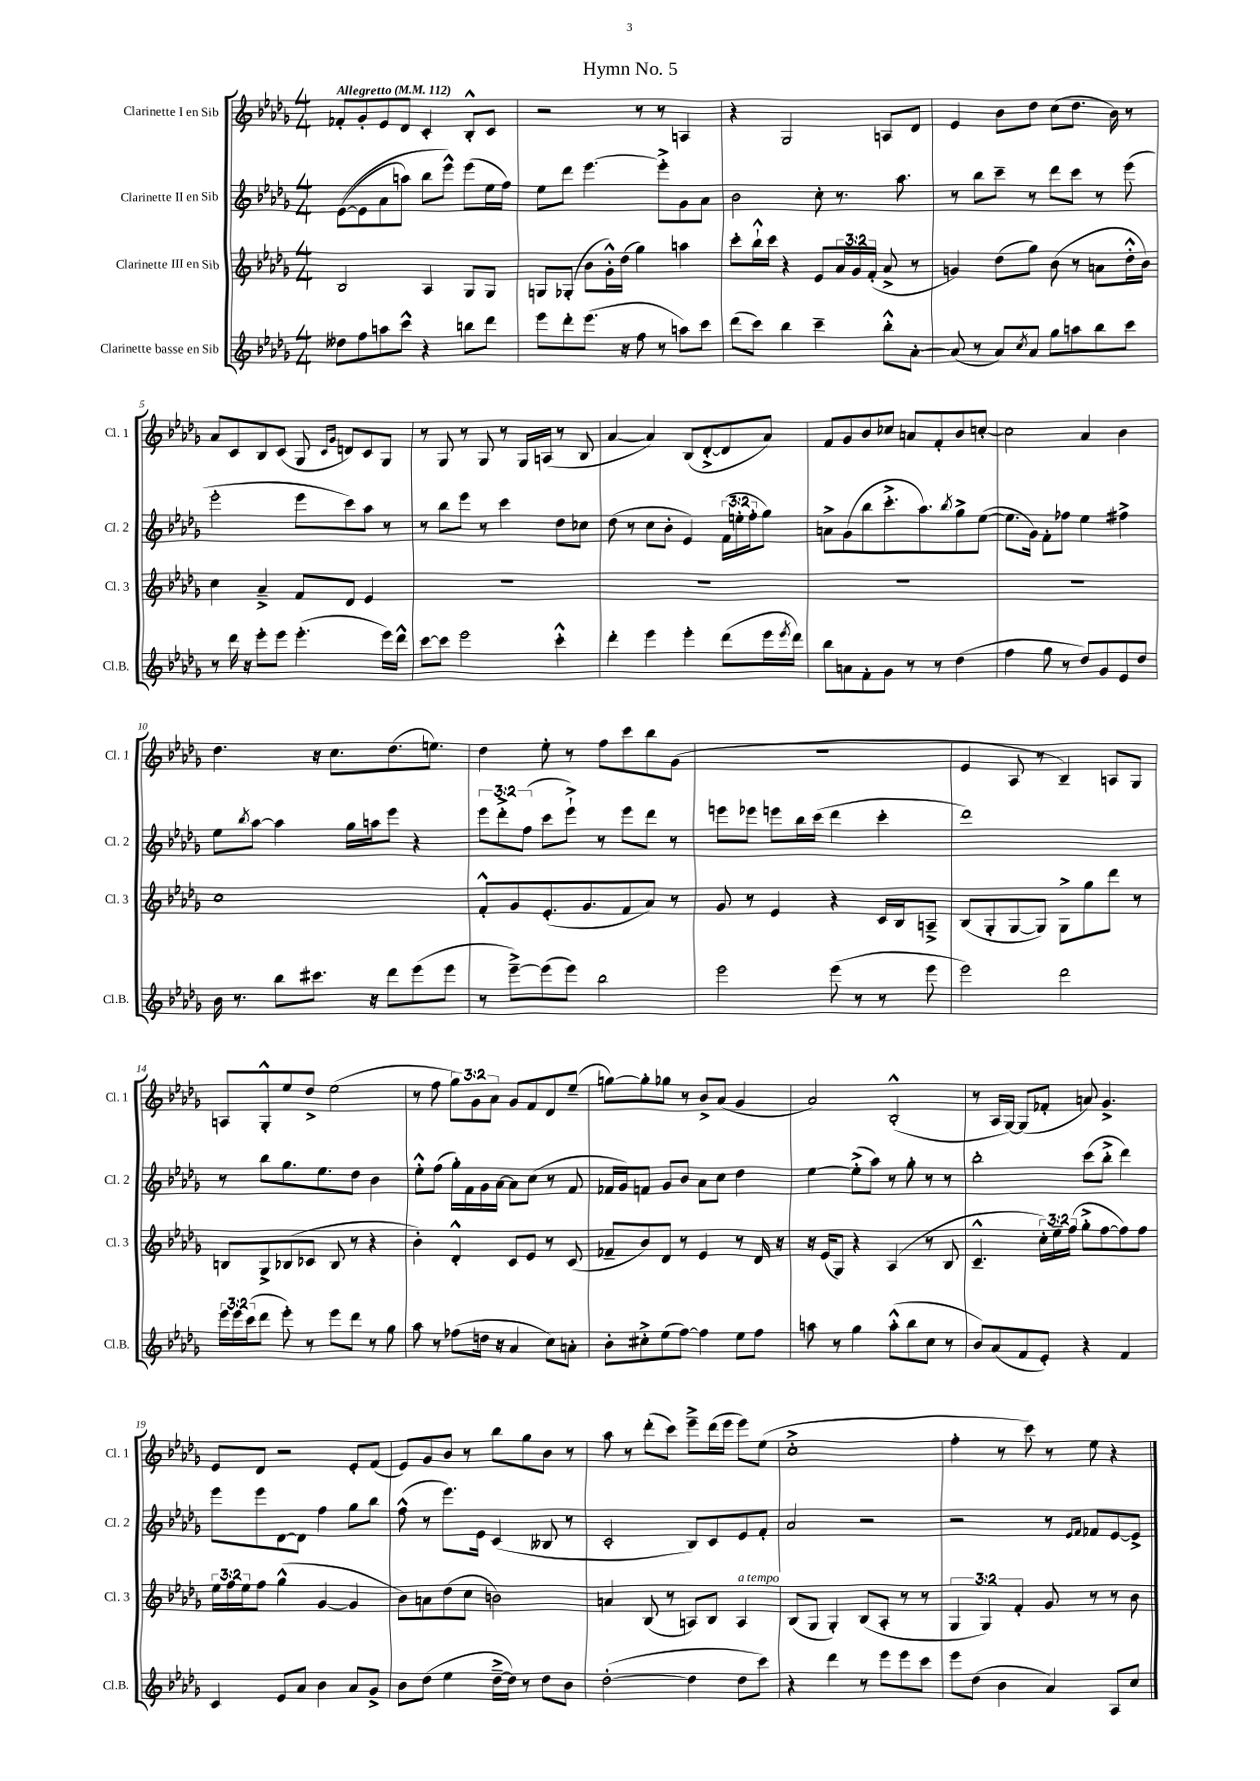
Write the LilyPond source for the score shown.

\header { title = "Hymn No. 5" }
<<
\new StaffGroup <<
\new Staff = "s0" \with { instrumentName = "Clarinette I en Sib" shortInstrumentName = "Cl. 1" } {
    \clef treble \key des \major \numericTimeSignature \time 4/4 \override Staff.TupletNumber.text = #tuplet-number::calc-fraction-text \tempo "Allegretto" 4 = 112
    fes'8-. ges'8-. ees'8 des'8 c'4-. bes8-.-^ c'8 |
    r2 r8 r8 a4 |
    r4 ges2 a8 des'8 |
    ees'4 bes'8 des''8 c''8( des''8. bes'16) r8 |
    aes'8 c'8 bes8 c'8( ges8 \grace { c'16 ges'16 } d'8) c'8 ges8 |
    r8 ges8 r8 ges8 r8 ges16 a16( r8 bes8 |
    aes'4~ aes'4) bes8( des'8~-.-> des'8 aes'8) |
    f'8 ges'8 bes'8 ces''8 a'8 f'8-. bes'8 c''8~-. |
    c''2 aes'4 bes'4 |
    des''4. r16 c''8. des''8.( e''8.) |
    des''4 ees''8-. r8 f''8 c'''8 bes''8 ges'8( |
    R1 |
    ees'4 aes8 r8 bes4--) a8 ges8 |
    a8 ges8-.-^ ees''8 des''8-> ees''2( |
    r8 f''8 \tuplet 3/2 { ges''8) ges'8 aes'8 } ges'8 f'8 des'8 ees''8--( |
    g''8~) g''8-. ges''8 r8 bes'8-> aes'8( ges'4 |
    aes'2) bes2-.-^( |
    r8 aes16 ges16~) ges8( fes'8-. a'8) ges'4.-> |
    ees'8 des'8 r2 ees'8-. f'8( |
    ees'8) ges'8 bes'8 r8 bes''8 ges''8 bes'8 r8 |
    aes''8 r8 des'''8-.( c'''8) ees'''8---> des'''16( ees'''16 ees'''8) ees''8( |
    c''1-.-> |
    f''4-. r8 c'''8) r8 ees''8 r4 \bar "|." |
}
\new Staff = "s1" \with { instrumentName = "Clarinette II en Sib" shortInstrumentName = "Cl. 2" } {
    \clef treble \key des \major \numericTimeSignature \time 4/4 \override Staff.TupletNumber.text = #tuplet-number::calc-fraction-text
    ees'8~(\( ees'8 aes'8 a''8) bes''8 ees'''8-^\) ees'''8( ees''16 f''16) |
    ees''8 des'''8 ees'''4.~ ees'''8-.-> ges'8 aes'8 |
    bes'2 c''8-. r8. aes''8. |
    r8 bes''8 c'''8-- r8 des'''8 c'''8 r8 ees'''8( |
    ees'''2-. ees'''8 c'''8) aes''8 r8 |
    r8 bes''8 ees'''8 r8 c'''4 des''8 ces''8 |
    des''8( r8 c''8 bes'8-. ees'4) \tuplet 3/2 { f'16( e''16-. f''16-. } ges''8) |
    a'8-> ges'8( bes''8 c'''8.-.-> aes''8.) \acciaccatura { bes''8 } ges''8-> ees''8~( |
    ees''8. ges'16) f'8-. fes''8 ees''4 fis''4-> |
    ees''8 \acciaccatura { bes''8 } aes''8~ aes''4 ges''16 a''16 ees'''8 r4 |
    \tuplet 3/2 { ees'''8 des'''8-.-> f''8( } c'''8 ees'''8-!->) r8 ees'''8 des'''8 r8 |
    e'''8 ees'''8 e'''8 bes''16 c'''16( des'''4 c'''4-. |
    des'''1) |
    r8 bes''8 ges''8. ees''8. des''8 bes'4 |
    ees''8-.-^ f''8( ges''16-.) f'16 ges'16 aes'16~ aes'8 c''8( r8 f'8 |
    fes'16 ges'16) f'8 ges'8 bes'8 aes'8 c''8 des''4 |
    ees''4~ ees''8-.->( aes''8) r8 ges''8-. r8 r8 |
    bes''2-. c'''8( bes''8-.-> des'''4) |
    ees'''8 ees'''8 des'8~ des'8 f''4 ges''8 bes''8 |
    f''8-^( r8 ees'''8.) ees'16 c'4( beses8 r8 |
    c'2-. bes8) c'8 ees'8 f'8-. |
    aes'2 r2 |
    r2 r8 \grace { ees'16 f'16 } fes'8 ees'8~ ees'8-> \bar "|." |
}
\new Staff = "s2" \with { instrumentName = "Clarinette III en Sib" shortInstrumentName = "Cl. 3" } {
    \clef treble \key des \major \numericTimeSignature \time 4/4 \override Staff.TupletNumber.text = #tuplet-number::calc-fraction-text
    bes2 aes4 ges8 ges8 |
    g8 ges8-.( bes'8 ges'16-.-^) des''16( ges''4) a''4 |
    c'''8-. bes''16-!-^ c'''16 r4 ees'8 \tuplet 3/2 { aes'16 ges'16 f'16-.( } aes'8-> r8 |
    g'4) des''8( ges''8) bes'8( r8 a'8 des''16-.-^ bes'16) |
    c''4 aes'4---> f'8 des'8 ees'4 |
    R1 |
    R1 |
    R1 |
    R1 |
    c''1 |
    f'8-.-^ ges'8 ees'8.-.( ges'8. f'8 aes'8) r8 |
    ges'8 r8 ees'4 r4 c'16 bes16 a8---> |
    bes8( ges8-. ges8~ ges8) ges8-> ges''8 des'''8 r8 |
    b8 ges8-> bes8( ces'8 bes8 r8 r4 |
    bes'4-.) des'4-.-^ c'8 ees'8 r8 c'8( |
    fes'8-- bes'8) des'8 r8 ees'4 r8 des'16 r16 |
    r16 ees'16( ges8) r4 aes4( r8 bes8 |
    c'4.---^ \tuplet 3/2 { c''16-.) ees''16-- f''16( } ges''8-.-> f''8~ f''8) f''8 |
    \tuplet 3/2 { ees''16 f''16 ees''16 } f''8 ges''4-^( ges'4~ ges'4 |
    bes'8) a'8 des''8( c''8 b'2) |
    a'4 bes8( r8 a8) bes8 a4^\markup { \italic "a tempo" } |
    bes8( ges8 ges4-.) bes8( aes8-. r8 r8 |
    \tuplet 3/2 { ges4 ges4) f'4-. } ges'8 r8 r8 bes'8 \bar "|." |
}
\new Staff = "s3" \with { instrumentName = "Clarinette basse en Sib" shortInstrumentName = "Cl.B." } {
    \clef treble \key des \major \numericTimeSignature \time 4/4 \override Staff.TupletNumber.text = #tuplet-number::calc-fraction-text
    deses''8 f''8 a''8 c'''8-^ r4 b''8 des'''8 |
    ees'''8 des'''8-. ees'''8.( r16 f''8 r8 a''8) c'''8 |
    des'''8( c'''8) bes''4 c'''4-- bes''8-.-^ aes'8~-. |
    aes'8( r8 aes'8) \acciaccatura { c''8 } aes'8 ges''8 a''8 bes''8 c'''8 |
    r8 des'''16 r16 ees'''8-. ees'''8 ees'''4.-.( ees'''16) des'''16-^ |
    c'''8~ c'''8 ees'''2 c'''4-.-^ |
    des'''4-. ees'''4 ees'''4-. des'''8( ees'''16 \acciaccatura { ees'''8 } des'''16) |
    bes''8 a'8 f'8-. ges'8 r8 r8 des''4( |
    f''4 ges''8 r8 des''8) ges'8 ees'8 des''8 |
    bes'16 r8. bes''8 cis'''8. r16 des'''8 ees'''8( ees'''8 |
    r8 ees'''8~--->) ees'''8( ees'''8) bes''2 |
    ees'''2 ees'''8( r8 r8 ees'''8 |
    ees'''2) des'''2 |
    \tuplet 3/2 { ees'''16 ees'''16 c'''16( } des'''8 ees'''8-.) r8 ees'''8 des'''8 r8 ges''8 |
    aes''8 r8 fes''8( d''16 r16 aes'4 c''8) a'8-. |
    bes'8-. cis''8-.-> ees''8( f''8~) f''4 ees''8 f''8 |
    a''8 r8 ges''4 a''8-.-^( bes''8 c''8 r8 |
    bes'8) aes'8( f'8 ees'8-.) r4 f'4 |
    c'4 ees'8 aes'8 bes'4 aes'8 ges'8-> |
    bes'8 des''8( ees''4 des''16~---> des''16) r8 des''8 bes'8 |
    des''2~-.( des''4 des''8 c'''8) |
    r4 des'''4 r8 ees'''8 ees'''8 c'''8 |
    ees'''8 des''8( bes'4 aes'4) aes8 c''8 \bar "|." |
}
>>
>>
